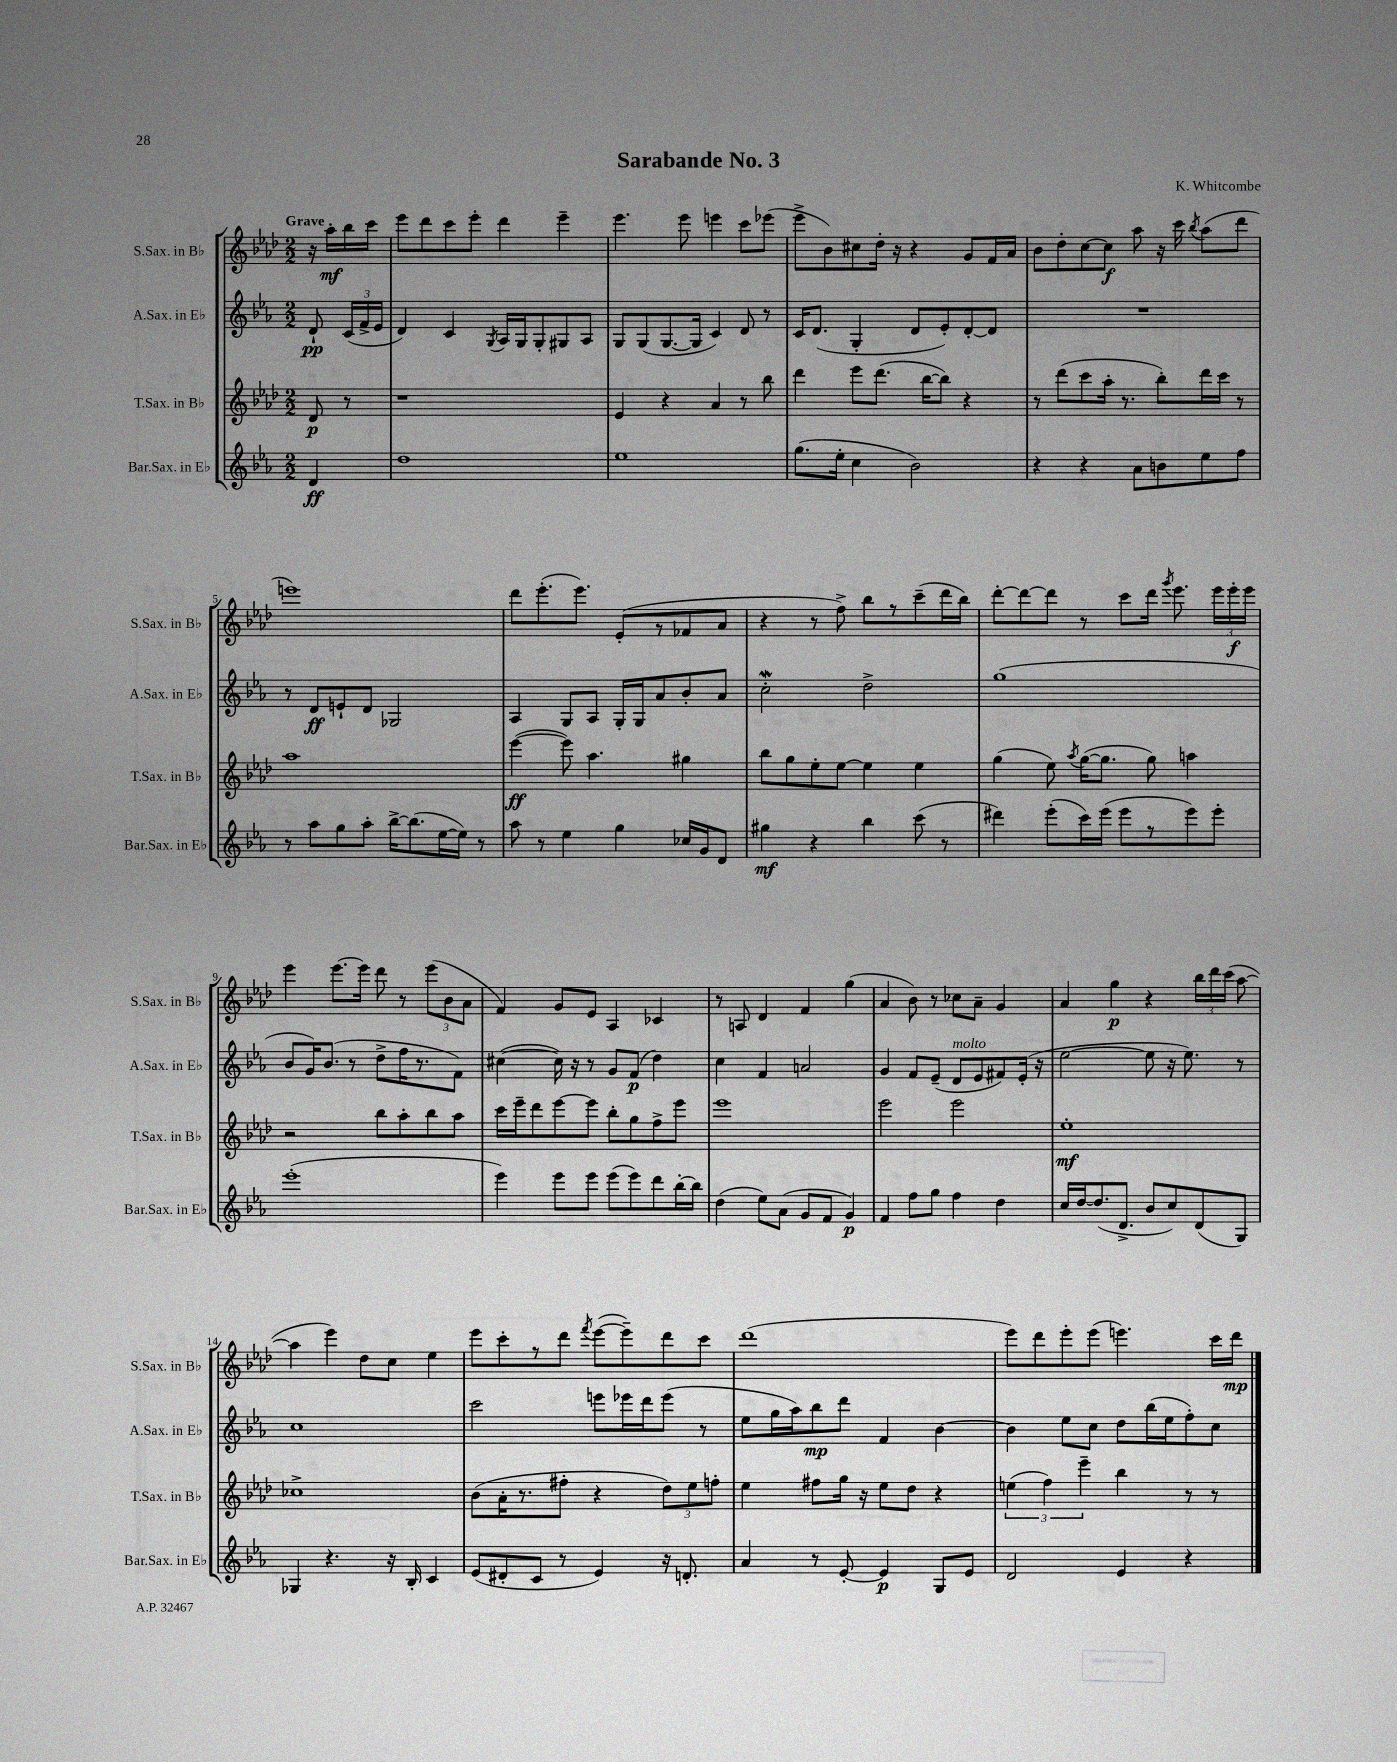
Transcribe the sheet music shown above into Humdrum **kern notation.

**kern	**kern	**kern	**kern
*staff4	*staff3	*staff2	*staff1
*clefG2	*clefG2	*clefG2	*clefG2
*k[b-e-a-]	*k[b-e-a-d-]	*k[b-e-a-]	*k[b-e-a-d-]
*M2/2	*M2/2	*M2/2	*M2/2
4d	8d-	8d`	16r
.	.	.	16aa-'
.	8r	(24c	16bb-
.	.	24f^	.
.	.	.	16ccc
.	.	24e-	.
=	=	=	=
1dd	1r	4d)	8eee-
.	.	.	8ddd-
.	.	4c	8ccc
.	.	.	8eee-'
.	.	8qG	.
.	.	16A-	4ddd-
.	.	16G	.
.	.	8G'	.
.	.	8G#	4eee-~
.	.	8A-	.
=	=	=	=
1ee-	4e-	8G	4.eee-
.	.	(8G	.
.	4r	[8.G	.
.	.	.	8eee-
.	.	16G]	.
.	4a-	4c)	4eee
.	8r	8d	8ccc
.	8bb-	8r	(8eee-
=	=	=	=
(8.gg	4ddd-	16c	8eee-^
.	.	(8.d	.
.	.	.	8b-)
16ee-'	.	.	.
4cc	8eee-	4G'	8cc#
.	(8.ddd-	.	16dd-'
.	.	.	16r
2b-)	.	8d	4r
.	[16bb-	.	.
.	8bb-])	8e-')	.
.	4r	[8d'	8g
.	.	8d]	16f
.	.	.	16a-
=	=	=	=
4r	8r	1r	8b-
.	(8ddd-	.	8dd-'
4r	8ccc	.	[8cc
.	16aa-'	.	8cc]
.	8.r	.	.
8a-	.	.	8aa-
8b	8bb-')	.	16r
.	.	.	16ccc
.	.	.	8qbb-
8ee-	16ddd-	.	(8aa-
.	16ccc	.	.
8ff	8r	.	8ddd-
=	=	=	=
8r	1aa-	8r	1eee)
8aa-	.	8d	.
8gg	.	8e`	.
8aa-'	.	8d	.
[16bb-^	.	2G-	.
(8.bb-]	.	.	.
[16ee-	.	.	.
16ee-])	.	.	.
8r	.	.	.
=	=	=	=
8aa-	([4eee-	4A-	8ddd-
8r	.	.	(8.eee-'
4ee-	8eee-])	8G	.
.	.	.	8.eee-)
.	4.aa-	8A-	.
4gg	.	16G'	(8e-'
.	.	16G	.
.	.	8a-	8r
16cc-	4gg#	8b-'	8f-
16g	.	.	.
8d	.	8a-	8a-
=	=	=	=
4gg#	8bb-	2cc'	4r
.	8gg	.	.
4r	8ee-'	.	8r
.	[8ee-	.	8ff^)
4bb-	4ee-]	2dd^	8bb-
.	.	.	8r
(8ccc	4ee-	.	(8ccc~
8r	.	.	16ddd-
.	.	.	16bb-)
=	=	=	=
4ddd#)	(4gg	(1gg	[8ddd-'
.	.	.	8ddd-_
(8eee-'	8ee-)	.	8ddd-]
.	8qaa-	.	.
16ccc)	([16gg	.	8r
(16eee-	8.gg]	.	.
8eee-	.	.	8ccc
8r	8gg)	.	16ddd-
.	.	.	8qggg
.	.	.	8.eee-
8eee-)	4aa	.	.
8eee-'	.	.	24eee-
.	.	.	24eee-'
.	.	.	24eee-
=	=	=	=
(1eee-'	2r	8b-	4eee-
.	.	16g)	.
.	.	(8.b-	.
.	.	.	[8.eee-
.	.	8r	.
.	.	.	16eee-]
.	8bb-	8dd^	8ddd-
.	8aa-'	16ff	8r
.	.	8.r	.
.	8bb-	.	(12eee-
.	.	.	12b-
.	8aa-	8f)	.
.	.	.	12a-
=	=	=	=
4eee-)	16ccc	([4cc#	4f)
.	16eee-~	.	.
.	8ddd-	.	.
8eee-	[8eee-	16cc#])	8g
.	.	16r	.
8eee-	8eee-]	8r	8e-
(8eee-	8bb-'	8g	4A-
8eee-)	8gg	(8f	.
8ddd	8ff^	4dd)	4c-
[16bb-'	8eee-	.	.
16bb-]	.	.	.
=	=	=	=
(4dd	1eee-	4cc	8r
.	.	.	8A
8ee-)	.	4f	4d-
(8a-	.	.	.
8g	.	2a	4f
8f	.	.	.
4g)	.	.	(4gg
=	=	=	=
4f	2eee-	4g	4a-
8ff	.	8f	8b-)
8gg	.	(8e-~	8r
4ff	2eee-	8d	8cc-
.	.	8e-	8a-~
4dd	.	8f#)	4g
.	.	(16e-'	.
.	.	16r	.
=	=	=	=
16cc	1ee-'	[2ee-	4a-
[16dd	.	.	.
(8.dd]	.	.	.
.	.	.	4gg
8.d^	.	.	.
8b-	.	8ee-]	4r
8cc)	.	16r	.
.	.	8.ee-)	.
(8d	.	.	24bb-
.	.	.	24ddd-
.	.	.	(24ccc
8G)	.	8r	[8aa-
=	=	=	=
4G-	1cc-^	1cc	4aa-]
4.r	.	.	4eee-)
.	.	.	8dd-
16r	.	.	8cc
16B-'	.	.	.
4c	.	.	4ee-
=	=	=	=
(8e-	(8b-	2ccc	8eee-
8d#'	16a-'	.	8ccc'
.	8.r	.	.
8c	.	.	8r
8r	8ff#'	.	8ddd-
.	.	.	8qfff
4e-)	4r	8eee	([8eee-
.	.	16eee-	8eee-~])
.	.	16ddd	.
16r	12dd-)	(8eee-	8ddd-
8.d'	.	.	.
.	12ee-	.	.
.	.	8r	8ccc
.	12ff'	.	.
=	=	=	=
4a-	4ee-	8ee-	(1ddd-
.	.	16gg	.
.	.	16aa-)	.
8r	8ff#	8bb-	.
[8e-'	16gg	8ddd	.
.	16r	.	.
4e-]	8ee-	4f	.
.	8dd-	.	.
8G	4r	[4b-	.
8e-	.	.	.
=	=	=	=
2d	(6ee	4b-]	8eee-)
.	.	.	8ddd-
.	6ff)	.	.
.	.	8ee-	8eee-'
.	6eee-~	.	.
.	.	8cc	(8eee-
4e-	4bb-	8dd	4.eee)
.	.	(16bb-	.
.	.	16ee-	.
4r	8r	8ff')	.
.	8r	8cc	16ccc
.	.	.	16ddd-
==	==	==	==
*-	*-	*-	*-
